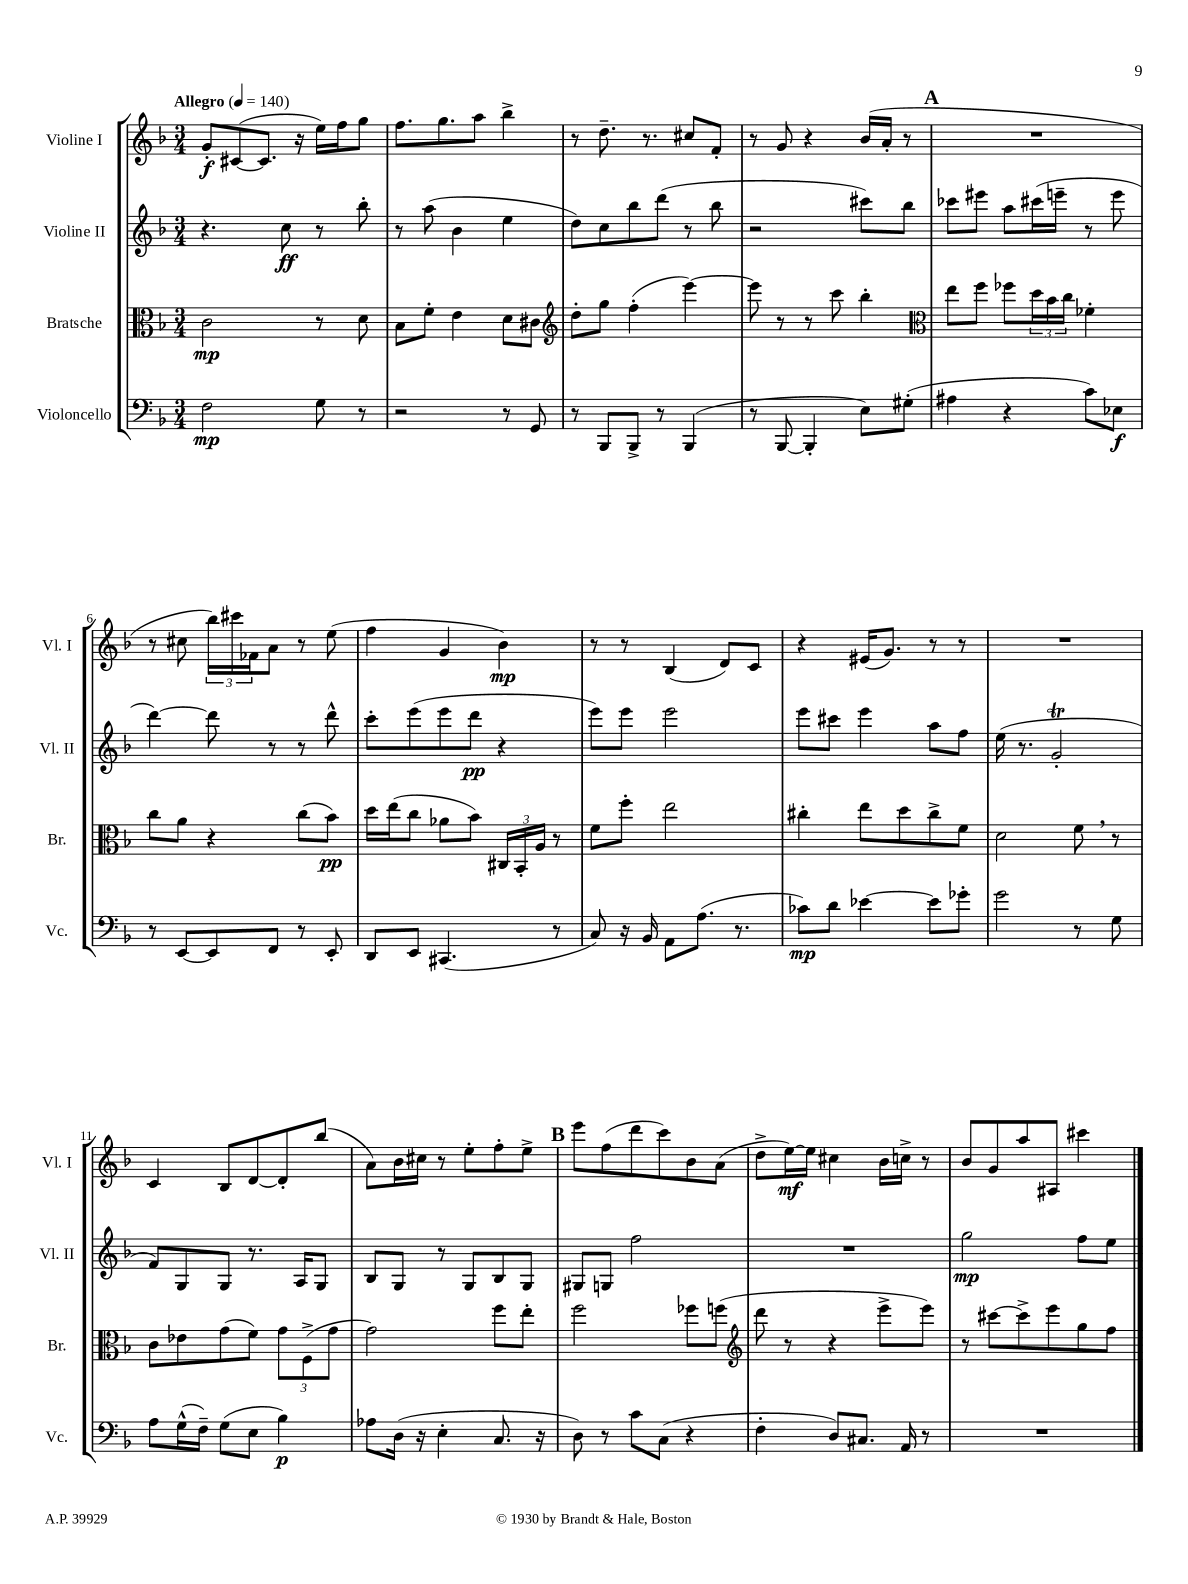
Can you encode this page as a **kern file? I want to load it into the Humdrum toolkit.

**kern	**kern	**kern	**kern
*staff4	*staff3	*staff2	*staff1
*clefF4	*clefC3	*clefG2	*clefG2
*k[b-]	*k[b-]	*k[b-]	*k[b-]
*M3/4	*M3/4	*M3/4	*M3/4
*MM140	*MM140	*MM140	*MM140
2F\	2c\	4.r	8g'/L
.	.	.	([8c#/
.	.	.	8.c#/]J
.	.	8cc\	.
.	.	.	16r
8G\	8r	8r	16ee\LL)
.	.	.	16ff\J
8r	8d\	8bb-'\	8gg\J
=	=	=	=
2r	8B-\L	8r	8.ff\L
.	8f'\J	(8aa\	.
.	.	.	8.gg\
.	4e\	4b-\	.
.	.	.	8aa\J
8r	8d\L	4ee\	4bb-^\
8GG/	8c#\J	.	.
=	=	=	=
*	*clefG2	*	*
8r	8dd'\L	8dd\L)	8r
8BBB-/L	8gg\J	8cc\	8.dd~\
8BBB-^/J	(4ff'\	8bb-\	.
.	.	.	8.r
8r	.	(8ddd\J	.
(4BBB-/	[4eee\)	8r	8cc#/L
.	.	8bb-\	8f'/J
=	=	=	=
8r	8eee\]	2r	8r
[8BBB-/	8r	.	8g/
4BBB-'/]	8r	.	4r
.	8ccc\	.	.
8E\L)	4bb-'\	8ccc#\L)	(16b-/LL
.	.	.	16a'/JJ
(8G#'\J	.	8bb-\J	8r
=	=	=	=
*	*clefC3	*	*
4A#\	8ee\L	8ccc-\L	2.r
.	8ff\J	8eee#\J	.
4r	8ff-\L	8aa\L	.
.	24dd\L	(16ccc#\L	.
.	24b-\	.	.
.	.	16eee~\JJ	.
.	24cc\JJ	.	.
8c\L)	4f-'\	8r	.
8E-\J	.	8eee\	.
=	=	=	=
8r	8cc\L	[4ddd\)	8r
[8EE/L	8a\J	.	8cc#\
8EE/]	4r	8ddd\]	24bb-\LL)
.	.	.	24ccc#\
.	.	.	24f-\J
8FF/J	.	8r	8a\J
8r	(8cc\L	8r	8r
8EE'/	8b-\J)	8ddd^^\	(8ee\
=	=	=	=
8DD/L	16dd\LL	8ccc'\L	4ff\
.	(16ee\J	.	.
8EE/J	8cc\J	(8eee\	.
(4.CC#/	8a-\L	8eee\	4g/
.	8b-\J)	8ddd\J	.
.	24C#/LL	4r	4b-\)
.	24BB-'/	.	.
.	24A/JJ	.	.
8r	8r	.	.
=	=	=	=
8C/)	8f\L	8eee\L)	8r
16r	8ff'\J	8eee\J	8r
16BB-/	.	.	.
8AA\L	2ee\	2eee\	(4B-/
(8.A\J	.	.	.
.	.	.	8d/L)
8.r	.	.	.
.	.	.	8c/J
=	=	=	=
8c-\L)	4cc#'\	8eee\L	4r
8d\J	.	8ccc#\J	.
[4e-\	8ee\L	4eee\	(16e#/LK
.	.	.	8.g/J)
.	8dd\	.	.
8e-\]L	8cc#^\	8aa\L	8r
8g-'\J	8f\J	8ff\J	8r
=	=	=	=
2g\	2d\	(16ee\	2.r
.	.	8.r	.
.	.	2g'/	.
8r	8f\	.	.
8G\	8r	.	.
=	=	=	=
8A\L	8c\L	8f/L)	4c/
(16G^^\L	8e-\	8G/	.
16F~\JJ)	.	.	.
(8G\L	(8g\	8G/J	8B-/L
8E\J	8f\J)	8.r	[8d/
4B-\)	12g\L	.	8d'/]
.	.	16A/LK	.
.	(12F^\	.	.
.	.	8G/J	(8bb-/J
.	12g\J	.	.
=	=	=	=
8A-\L	2g\)	8B-/L	8a\L)
(16D\Jk	.	8G/J	16b-\L
16r	.	.	16cc#\JJ
4E'\	.	8r	8r
.	.	8G/L	8ee'\L
8.C/	8ff\L	8B-/	8ff'\
.	8ee'\J	8G/J	8ee^\J
16r	.	.	.
=	=	=	=
8D\)	2ff\	8G#/L	8eee\L
8r	.	8G/J	(8ff\
8c\L	.	2ff\	8ddd\
(8C\J	.	.	8ccc\)
4r	8ff-\L	.	8b-\
.	(8ff\J	.	(8a\J
=	=	=	=
*	*clefG2	*	*
4F'\	8ddd\	2.r	8dd^\L
.	8r	.	[16ee\L)
.	.	.	16ee\]JJ
8D/L)	4r	.	4cc#\
8.C#/J	.	.	.
.	8eee^\L	.	16b-\LL
16AA/	.	.	16cc^\JJ
8r	8eee\J)	.	8r
=	=	=	=
2.r	8r	2gg\	8b-/L
.	[8ccc#\L	.	8g/
.	8ccc#^\]	.	8aa/
.	8eee\	.	8A#/J
.	8gg\	8ff\L	4ccc#\
.	8ff\J	8ee\J	.
==	==	==	==
*-	*-	*-	*-
